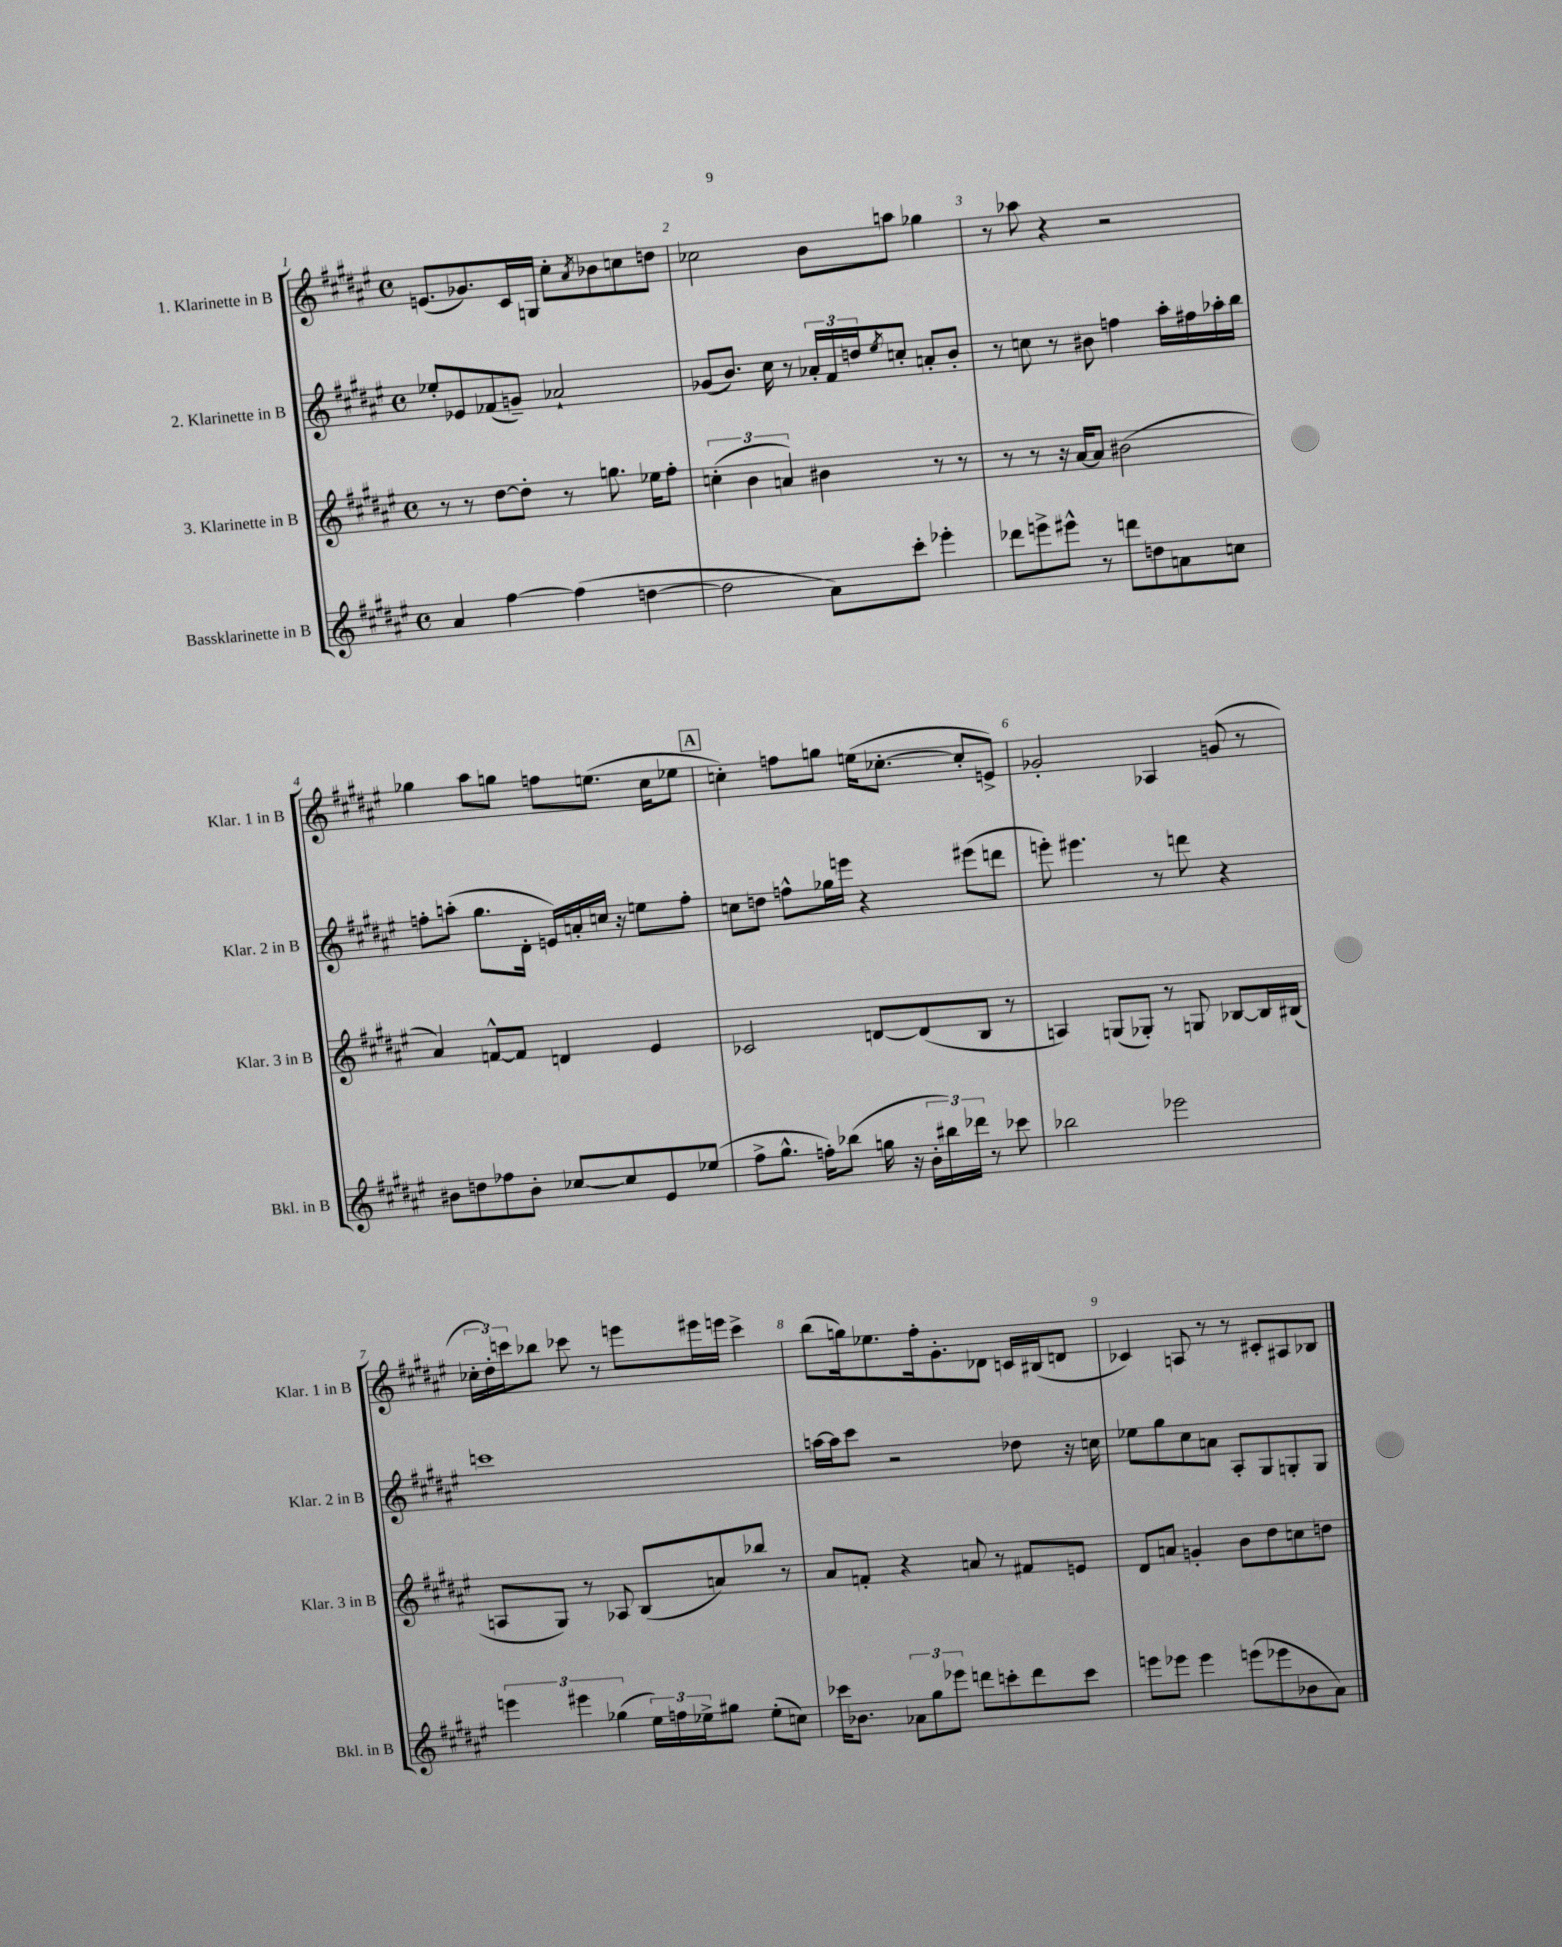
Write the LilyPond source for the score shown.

<<
\new StaffGroup <<
\new Staff = "s0" \with { instrumentName = "1. Klarinette in B" shortInstrumentName = "Klar. 1 in B" } {
    \clef treble \key fis \major \defaultTimeSignature \time 4/4
    e'8.( ges'8.) cis'16 g16 cis''8-. \acciaccatura { ais'8 } bes'8 c''8 d''8 |
    ces''2 b'8 a''8 ges''4 |
    r8 aes''8 r4 r2 |
    ges''4 ais''8 g''8 f''8 e''8.( cis''16 ees''8 |
    \mark \markup { \box "A" } c''4-.) f''8 g''8 e''16( ces''8.~-. ces''8-. e'8->) |
    ges'2-. aes4 g'8( r8 |
    \tuplet 3/2 { ces''16-. dis''16-.) c'''16 } bes''8 ces'''8 r8 e'''8 eis'''16 e'''16 ces'''4-> |
    b''8( g''16) ees''8. fis''16-. gis'8.-. des'8 c'16 bis16( d'8 |
    ces'4) a8 r8 r8 cis'8-. ais8 bes8 \bar "|." |
}
\new Staff = "s1" \with { instrumentName = "2. Klarinette in B" shortInstrumentName = "Klar. 2 in B" } {
    \clef treble \key fis \major \defaultTimeSignature \time 4/4
    ees''8-. ees'8 fes'8( g'8--) aes'2-! |
    ges'8( b'8.) cis''16 r8 \tuplet 3/2 { aes'16-. fis'16 d''16 } \acciaccatura { eis''8 } c''8-. a'8-. b'8-. |
    r8 c''8 r8 bis'8 f''4 ais''16-. fis''16 aes''16-. b''16 |
    f''8-. a''8-.( gis''8. dis'16-. e'16) a'16-. c''16 r16 e''8 f''8-. |
    \mark \markup { \box "A" } c''8 d''8 f''8-^ ges''16 e'''16 r4 eis'''8( d'''8 |
    e'''8-.) eis'''4. r8 d'''8 r4 |
    c'''1 |
    a''16~ a''16 cis'''8 r2 des''8 r16 c''16 |
    ees''8 gis''8 cis''8 a'8 ais8-. gis8 g8-. g8 \bar "|." |
}
\new Staff = "s2" \with { instrumentName = "3. Klarinette in B" shortInstrumentName = "Klar. 3 in B" } {
    \clef treble \key fis \major \defaultTimeSignature \time 4/4
    r8 r8 dis''8~ dis''8-. r8 g''8. ees''16 fis''8-. |
    \tuplet 3/2 { c''4-.( b'4 a'4) } bis'4 r8 r8 |
    r8 r8 r16 ais'16~ ais'8 bis'2( |
    ais'4) f'8~-^ f'8 d'4 eis'4 |
    \mark \markup { \box "A" } ces'2 d'8~ d'8( b8 r8 |
    a4) g8( ges8-.) r8 g8 bes8~ bes16 bis16( |
    a8 gis8) r8 aes8 b8( a'8) bes''8 r8 |
    ais'8 f'8-. r4 a'8 r8 fis'8 e'8 |
    dis'8 a'8 g'4-. b'8 dis''8 c''8 d''8 \bar "|." |
}
\new Staff = "s3" \with { instrumentName = "Bassklarinette in B" shortInstrumentName = "Bkl. in B" } {
    \clef treble \key fis \major \defaultTimeSignature \time 4/4
    ais'4 fis''4~ fis''4( d''4~ |
    d''2 ais'8) cis'''8-. ees'''4-. |
    des'''8 e'''8-> eis'''8-^ r8 d'''8 d''8 a'8 c''8 |
    bis'8 d''8 fes''8 bis'8-. ces''8~ ces''8 eis'8 ees''8( |
    \mark \markup { \box "A" } fis''8-> gis''8.-^ f''16-.) bes''8( g''16 r16 \tuplet 3/2 { b'16-. bis''16) des'''16 } r8 ces'''8 |
    bes''2 ees'''2 |
    \tuplet 3/2 { e'''4 eis'''4 ges''4( } \tuplet 3/2 { eis''16) f''16 ees''16-> } gis''8 ees''8-.( c''8) |
    ces'''16 bes'8. \tuplet 3/2 { aes'8 gis''8 ees'''8 } d'''8 c'''8-. d'''8 c'''8 |
    e'''8 ees'''8 ees'''4 e'''8( ees'''8 bes'8 ais'8) \bar "|." |
}
>>
>>
\layout { \context { \Score \override BarNumber.break-visibility = ##(#f #t #t) barNumberVisibility = #all-bar-numbers-visible } }
